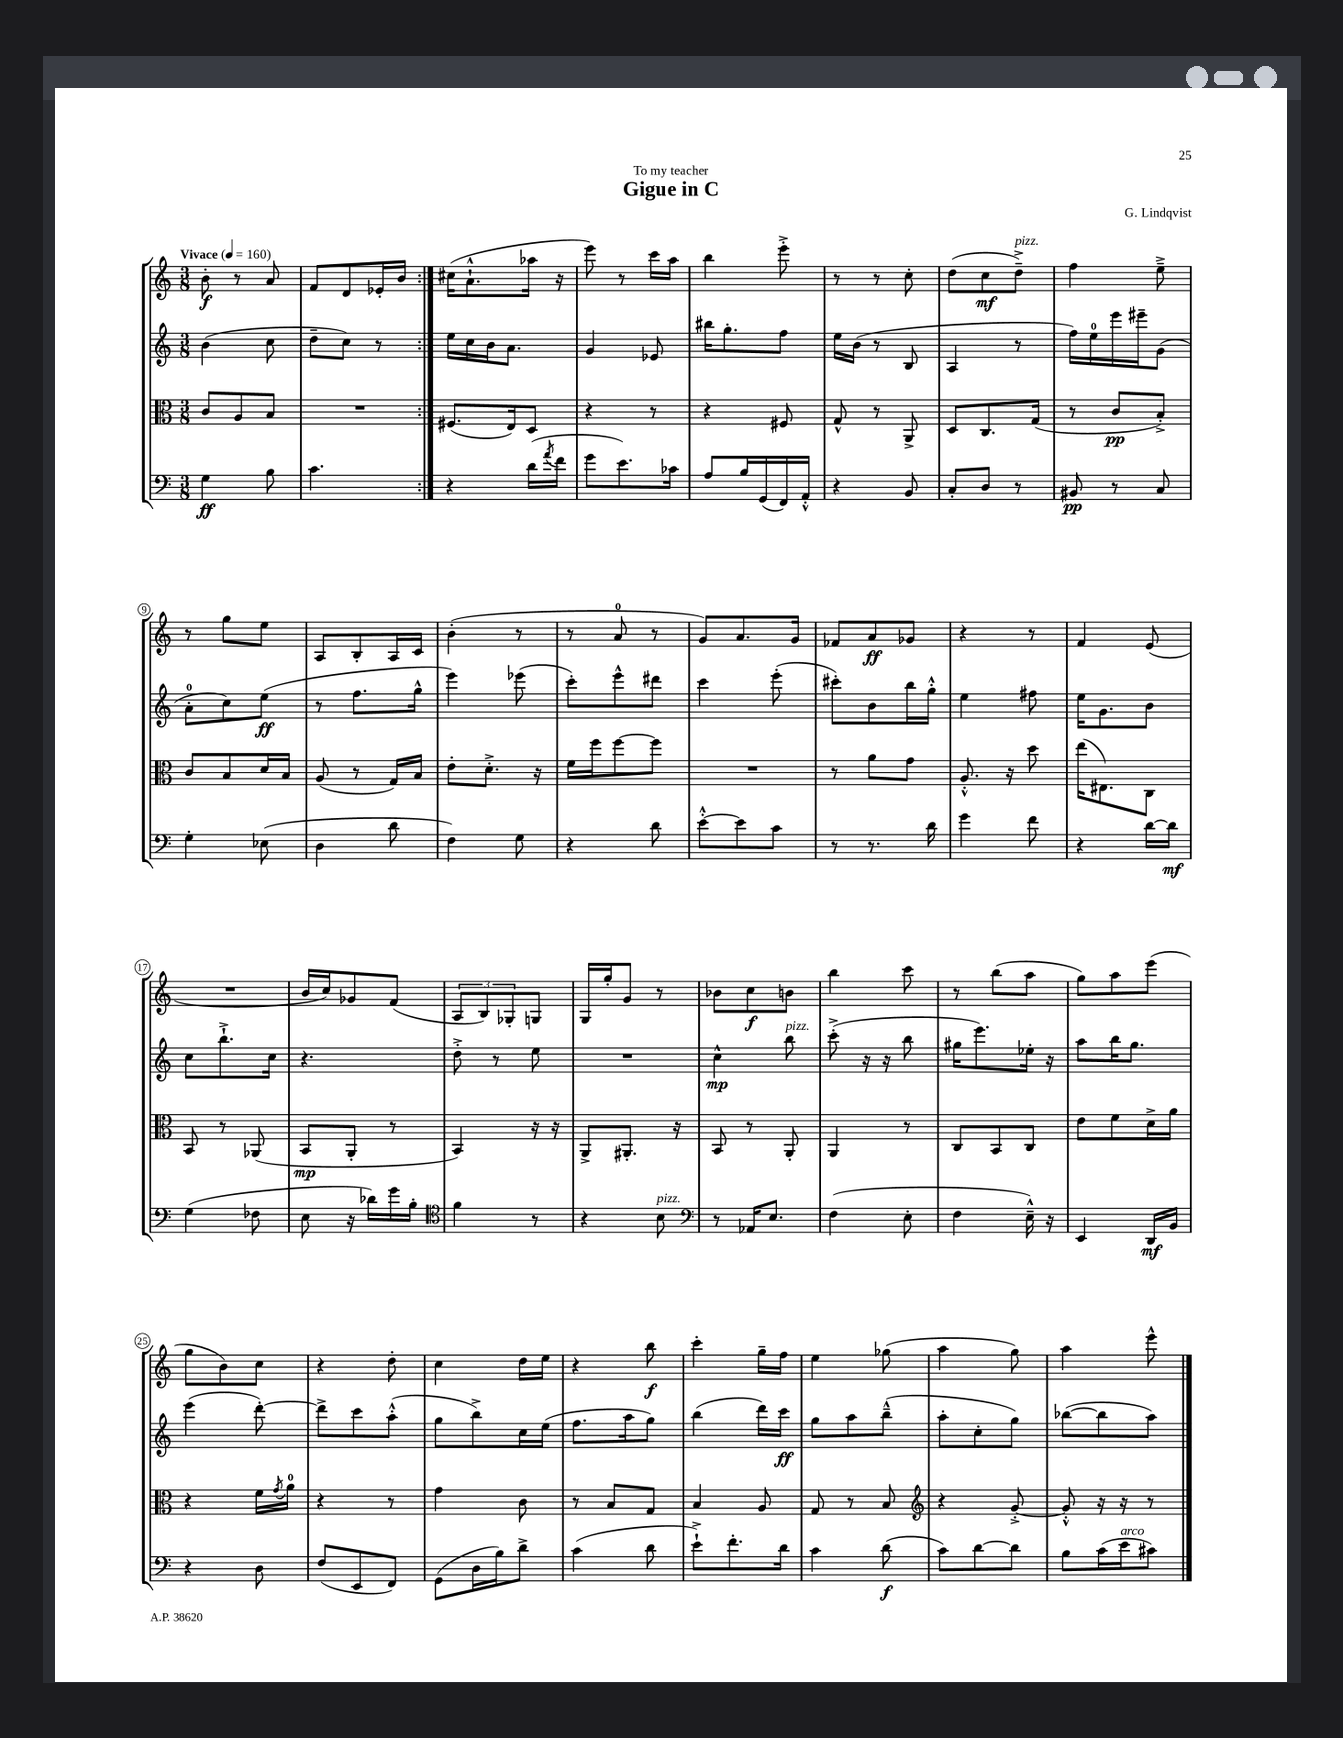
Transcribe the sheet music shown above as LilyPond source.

\header { title = "Gigue in C" composer = "G. Lindqvist" dedication = "To my teacher" }
<<
\new StaffGroup <<
\new Staff = "s0" {
    \clef treble \key c \major \numericTimeSignature \time 3/8 \tempo "Vivace" 4 = 160
    \repeat volta 2 { b'8-.\f r8 a'8 |
    f'8 d'8 ees'16-. b'16 | }
    cis''16( a'8.-!-^ aes''16 r16 |
    e'''8) r8 c'''16 a''16 |
    b''4 e'''8-.-> |
    r8 r8 c''8-. |
    d''8( c''8\mf d''8--->^\markup { \italic "pizz." }) |
    f''4 e''8---> |
    r8 g''8 e''8 |
    a8 b8-. a16 c'16 |
    b'4-.( r8 |
    r8 a'8-0 r8 |
    g'8) a'8. g'16 |
    fes'8 a'8\ff ges'8 |
    r4 r8 |
    f'4 e'8( |
    R4. |
    b'16 c''16) ges'8 f'8( |
    \tuplet 3/2 { a8 b8) ges8-. } g8 |
    g16 g''16-. g'8 r8 |
    bes'8 c''8\f b'8 |
    b''4 c'''8 |
    r8 b''8( a''8 |
    g''8) a''8 e'''8( |
    g''8 b'8) c''8 |
    r4 d''8-. |
    c''4 d''16 e''16 |
    r4 b''8\f |
    c'''4-. g''16-- f''16 |
    e''4 ges''8( |
    a''4 g''8) |
    a''4 e'''8-^ \bar "|." |
}
\new Staff = "s1" {
    \clef treble \key c \major \numericTimeSignature \time 3/8
    \repeat volta 2 { b'4( c''8 |
    d''8-- c''8) r8 | }
    e''16 c''16 b'16 a'8. |
    g'4 ees'8 |
    bis''16 g''8.-. f''8 |
    e''16 b'16( r8 b8 |
    a4 r8 |
    f''16) e''16-0 e'''16 eis'''16-- g'8( |
    a'8-0-. c''8) e''8\ff( |
    r8 f''8. g''16-^ |
    e'''4) ees'''8( |
    c'''8-.) e'''8-^ dis'''8 |
    c'''4 e'''8-.( |
    cis'''8-.) b'8 b''16 g''16-.-^ |
    e''4 fis''8 |
    e''16 g'8. b'8 |
    c''8 b''8.-!-> c''16 |
    r4. |
    d''8-.-> r8 e''8 |
    R4. |
    c''4-^\mp b''8^\markup { \italic "pizz." } |
    c'''8-.->( r16 r16 b''8 |
    gis''16 e'''8.) ees''16-. r16 |
    a''8 b''16 g''8. |
    e'''4( d'''8~-.) |
    d'''8-> c'''8 a''8-.-^( |
    g''8 b''8->) c''16 e''16( |
    f''8. a''16 g''8) |
    b''4( d'''16) c'''16\ff |
    g''8 a''8 b''8---^( |
    a''8-. c''8-. g''8) |
    bes''8~( bes''8 a''8) \bar "|." |
}
\new Staff = "s2" {
    \clef alto \key c \major \numericTimeSignature \time 3/8
    \repeat volta 2 { c'8 a8 b8 |
    R4. | }
    fis8.( e16) d8 |
    r4 r8 |
    r4 fis8 |
    g8-^ r8 a,8-> |
    d8 c8. g16( |
    r8 c'8\pp b8-.->) |
    c'8 b8 d'16 b16 |
    a8( r8 g16) b16 |
    e'8-. d'8.-.-> r16 |
    f'16 f''16 f''8~ f''8 |
    R4. |
    r8 a'8 g'8 |
    a8.-.-^ r16 d''8 |
    e''16( eis8.) c8 |
    b,8 r8 aes,8( |
    b,8\mp a,8-. r8 |
    b,4) r16 r16 |
    a,8-> ais,8.-. r16 |
    b,8 r8 a,8-. |
    a,4 r8 |
    c8 b,8 c8 |
    e'8 f'8 d'16-> a'16 |
    r4 f'16 \acciaccatura { g'8 } a'16-0 |
    r4 r8 |
    g'4 c'8 |
    r8 b8 g8 |
    b4 a8 |
    g8 r8 b8 |
    \clef treble r4 g'8~-.-> |
    g'8-.-^ r16 r16 r8 \bar "|." |
}
\new Staff = "s3" {
    \clef bass \key c \major \numericTimeSignature \time 3/8
    \repeat volta 2 { g4\ff b8 |
    c'4. | }
    r4 d'16( \acciaccatura { a'8 } f'16 |
    g'8 e'8.) ces'16 |
    a8 b16 g,16( f,16) a,16-.-^ |
    r4 b,8 |
    c8-. d8 r8 |
    bis,8\pp r8 c8 |
    g4-. ees8( |
    d4 d'8 |
    f4) g8 |
    r4 d'8 |
    e'8~-.-^ e'8 c'8 |
    r8 r8. d'16 |
    g'4 f'8 |
    r4 d'16~ d'16\mf |
    g4( fes8 |
    e8 r16 des'16) g'16 b16-. |
    \clef tenor f'4 r8 |
    r4 b8^\markup { \italic "pizz." } |
    \clef bass r8 aes,16 e8. |
    f4( e8-. |
    f4 e16---^) r16 |
    e,4 d,16\mf b,16 |
    r4 d8 |
    f8( e,8 f,8) |
    g,8( d16 b16) d'8-> |
    c'4( d'8 |
    e'8-!->) f'8.-. d'16 |
    c'4 d'8\f( |
    c'8) d'8~ d'8 |
    b8 c'16( e'16^\markup { \italic "arco" } cis'8) \bar "|." |
}
>>
>>
\layout { \context { \Score \override BarNumber.stencil = #(make-stencil-circler 0.1 0.3 ly:text-interface::print) } }
